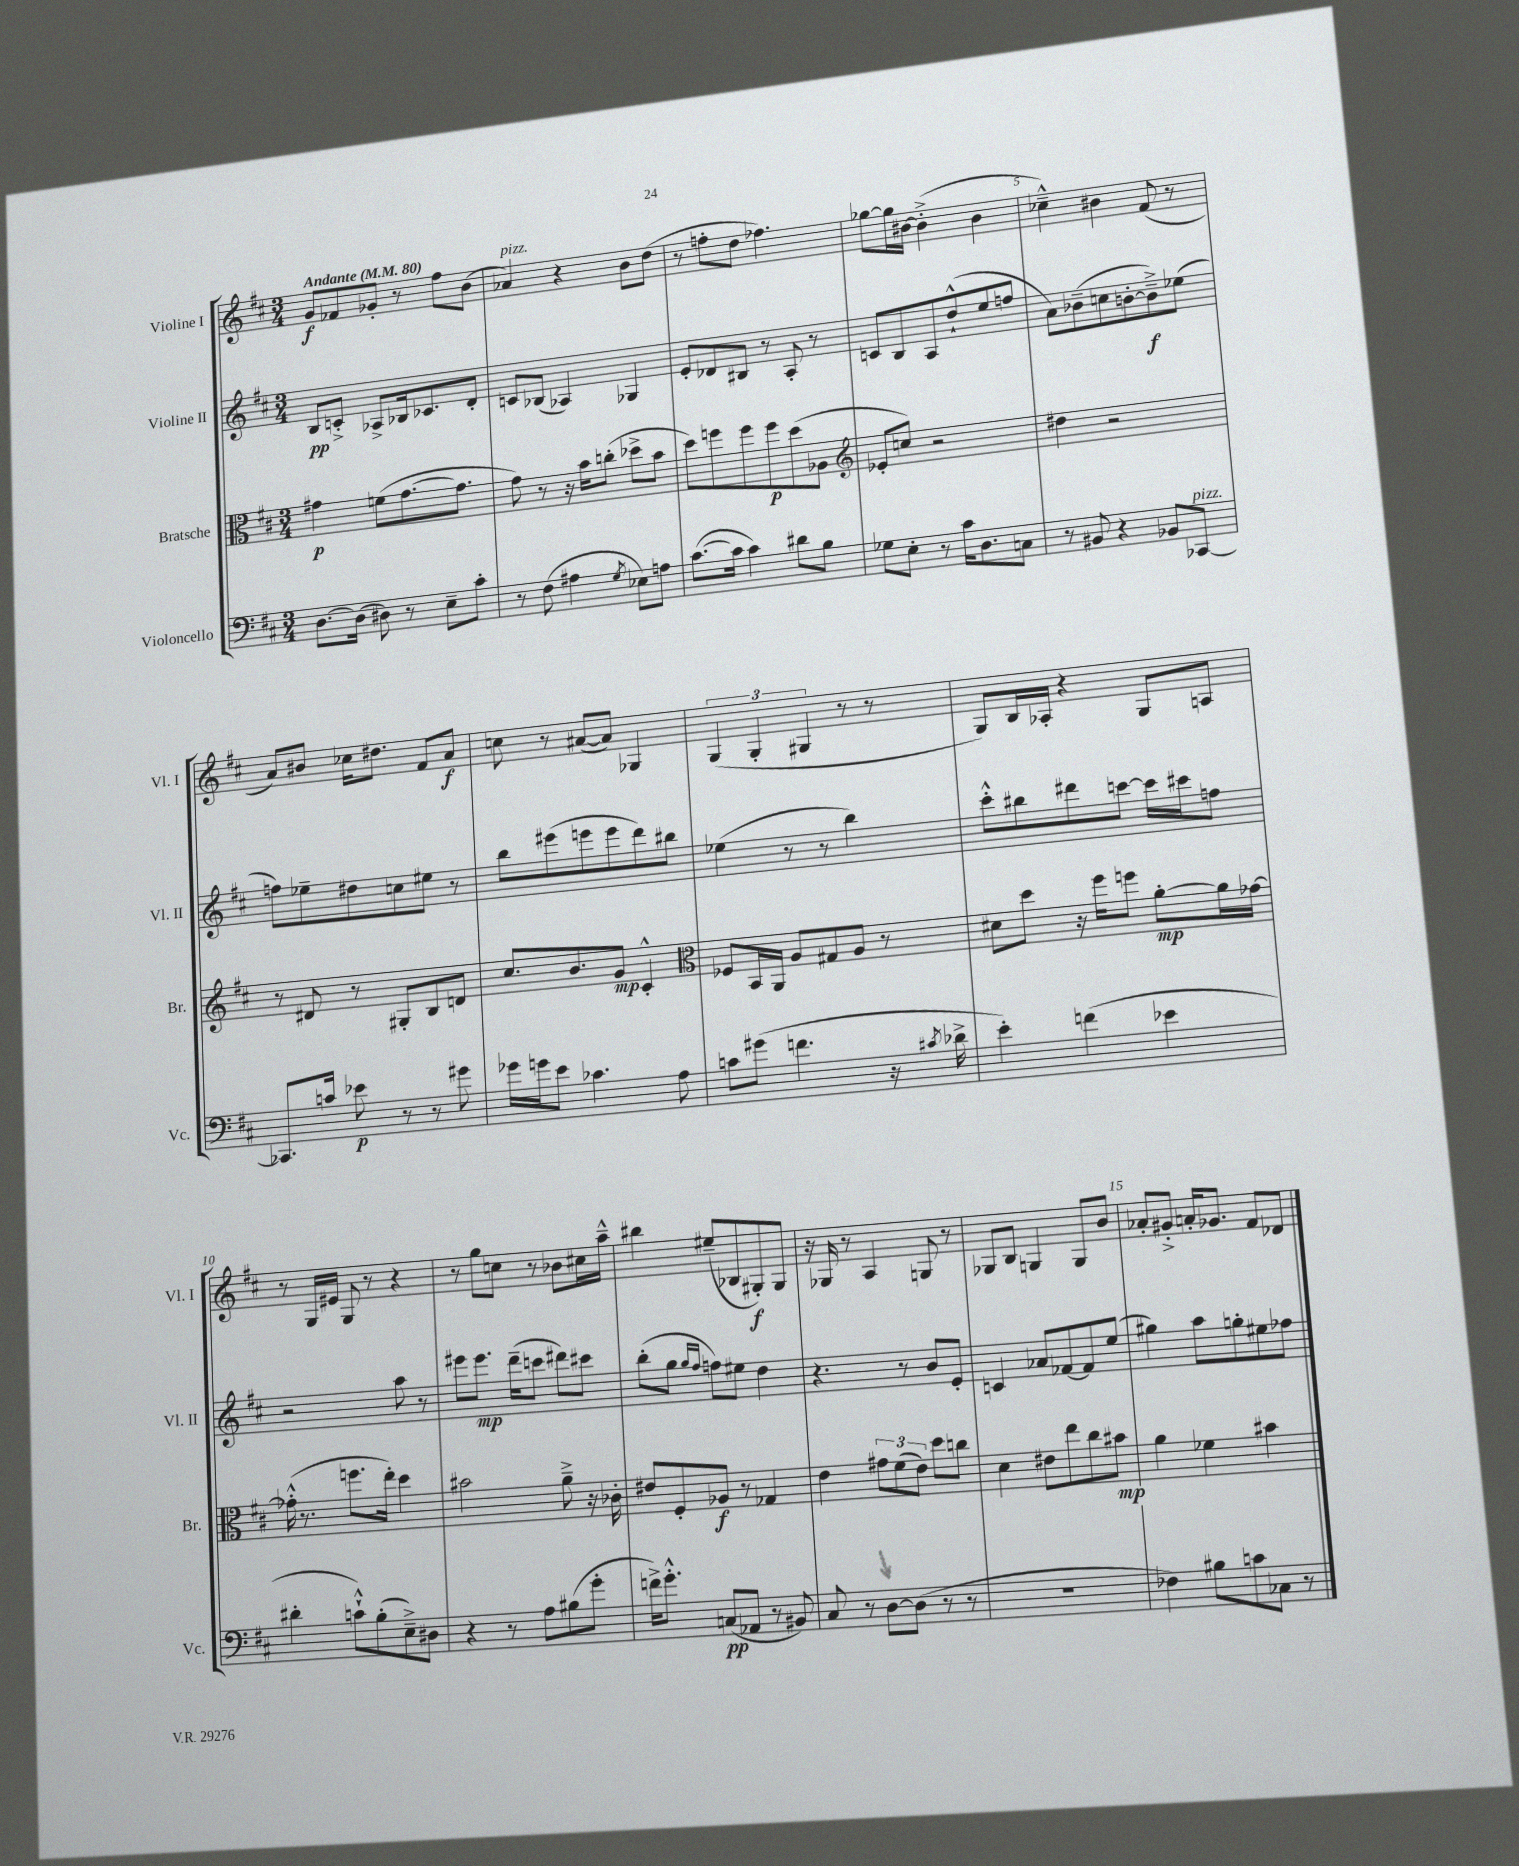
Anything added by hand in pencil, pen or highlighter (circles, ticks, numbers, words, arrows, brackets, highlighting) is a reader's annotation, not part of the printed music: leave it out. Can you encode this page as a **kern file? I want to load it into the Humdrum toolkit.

**kern	**kern	**kern	**kern
*staff4	*staff3	*staff2	*staff1
*clefF4	*clefC3	*clefG2	*clefG2
*k[f#c#]	*k[f#c#]	*k[f#c#]	*k[f#c#]
*M3/4	*M3/4	*M3/4	*M3/4
*MM80	*MM80	*MM80	*MM80
[8.D	4g#	8B	8g
.	.	8c'^	8f-
(16D]	.	.	.
8D#)	(8f	8A-^	8g-'
8r	[8.g#	16B-	8r
.	.	8.c-	.
8E~	.	.	8ff#
.	8.g#]	.	.
8c#'	.	8d'	(8b
=	=	=	=
8r	8g)	8c	4a-)
(8F#	8r	(8B-	.
4A#	16r	4A-)	4r
.	16b	.	.
.	(8cc'	.	.
8qG	.	.	.
8E-)	8dd-^	4G-	8b
8A	8b	.	(8dd
=	=	=	=
([8.c#	8dd)	8e'	8r
.	8ff	8d-	8ff'
16c#]	.	.	.
4c#)	8ff	8B#	8dd
.	8ff	8r	4.ff-)
8d#	(8dd	8A'	.
8B	8A-	8r	.
=	=	=	=
*	*clefG2	*	*
8G-	8e-'	8c	[8gg-
8E'	8cc)	8B	16gg-]
.	.	.	[16b#
8r	2r	8A	(4b#'^]
16c#	.	(8dd`^^	.
8.D	.	.	.
.	.	8ee	4b#
8C	.	8ff	.
=	=	=	=
8r	4dd#	8a)	4cc-~^^)
8BB#	.	(8b-~	.
4r	2r	8cc	4b#
.	.	[8b'	.
8BB-	.	8b~^])	(8f#
[8CC-	.	(8ee-	8r
=	=	=	=
8.CC-]	8r	8ff)	8a)
.	8d#	8ee-~	8b#
16c	.	.	.
8e-	8r	8dd#	16cc-
.	.	.	8.dd#
8r	8G#'	8cc	.
8r	8B	8ee#	8f#
8g#	8d	8r	8a
=	=	=	=
16g-	8.cc#	8bb	8cc
16g	.	.	.
8e	.	(8eee#	8r
.	8.b	.	.
4.c-	.	8eee	([8a#
.	8g	8eee	8a#])
.	4c#'^^	8ddd)	4G-
8A	.	8bb#	.
=	=	=	=
*	*clefC3	*	*
8c	8F-	(4ee-	(6G
(8g#	16BB	.	.
.	.	.	6G'
.	16AA	.	.
4.f	8A	8r	.
.	.	.	6G#
.	8G#	8r	.
.	8A	4bb)	8r
16r	8r	.	8r
8qc#	.	.	.
16d-^	.	.	.
=	=	=	=
4e')	8d#	8ccc#'^^	8G)
.	8dd	8bb#	16B
.	.	.	16A-'
(4f	16r	8ddd#	4r
.	16ff#	.	.
.	8ff	[8ccc	.
4e-	[8a'	16ccc]	8G
.	.	16ccc#	.
.	16a]	8ff	8A
.	[16g-	.	.
=	=	=	=
4d#'	(16g-'^^]	2r	8r
.	8.r	.	.
.	.	.	16G
.	.	.	16e#
8c`^^)	8.ff	.	8G
(8B'	.	.	8r
.	16ee')	.	.
8E~^)	4dd	8aa	4r
8D#	.	8r	.
=	=	=	=
4r	2b#	8eee#	8r
.	.	8.eee#	8gg
8r	.	.	8cc
.	.	(16ddd~	.
8A	.	8ccc	8r
(8B#	8a~^	8ddd#)	8b-
8g'	16r	8ccc#	16cc#
.	16c-'	.	16aa~^^
=	=	=	=
16f^)	8e#	(8bb'	4bb#
8.g'^^	.	.	.
.	8F#'	8gg	.
.	.	16qqgg	.
.	.	16qqff#	.
(8C	8A-	8ff)	(8ee#~
8AA-	8r	8ee#	8B-
8r	4G-	4dd	8G#')
8BB#)	.	.	8G#
=	=	=	=
8C#	4e	4.r	16r
.	.	.	16G-
8r	.	.	8r
[8D	12g#	.	4A
.	(12f#	.	.
(8D]	.	8r	.
.	12e)	.	.
8r	8dd	8b	8G
8r	8cc	8e'	8r
=	=	=	=
2.r	4d	4c	8G-
.	.	.	8B
.	8e#	8a-	4G
.	8ee	[8f-	.
.	8cc#	8f-]	8G
.	8b#	(8ee	8b
=	=	=	=
4F-)	4a	4gg#)	8a-'
.	.	.	8g#'^
8B#	4f-	8aa	16a'
.	.	.	8.g-
8c	.	8gg'	.
8C-	4b#	8ee#	8f#
8r	.	8ff-	8d-
==	==	==	==
*-	*-	*-	*-
